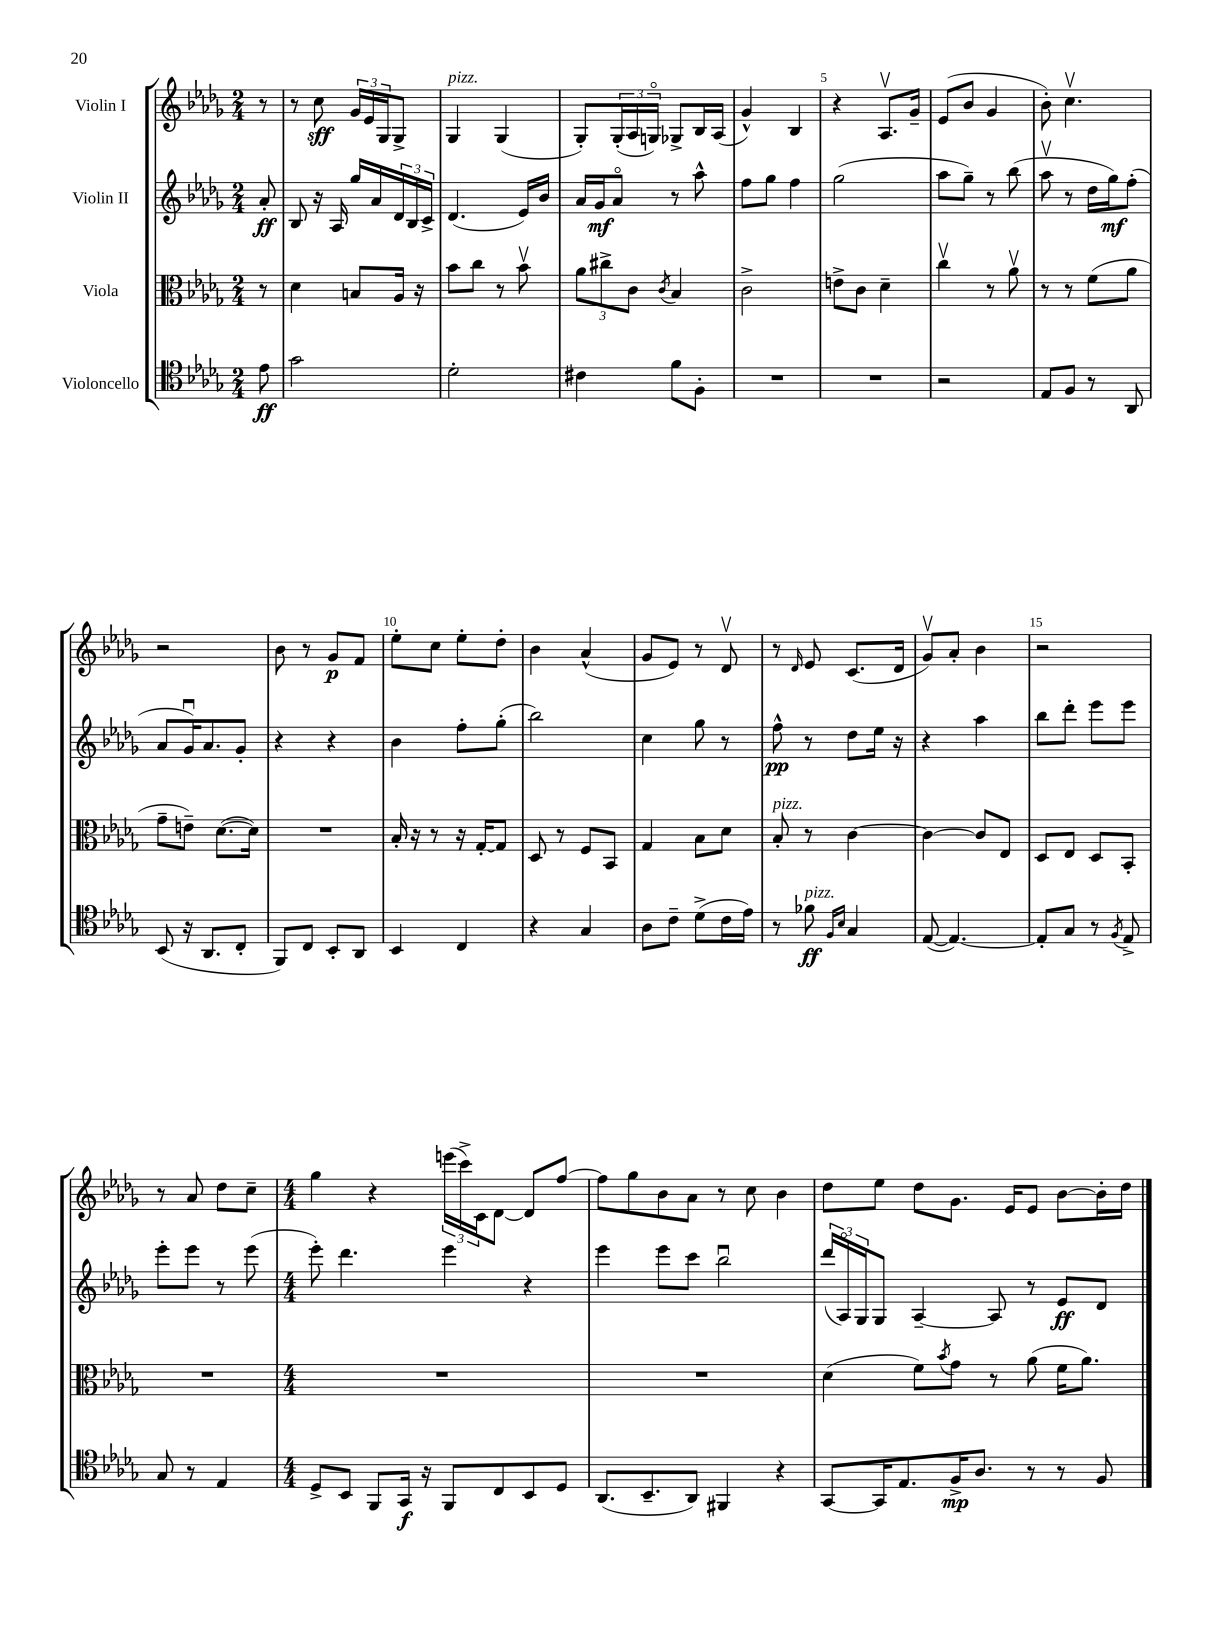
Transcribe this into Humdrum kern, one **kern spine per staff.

**kern	**kern	**kern	**kern
*staff4	*staff3	*staff2	*staff1
*clefC4	*clefC3	*clefG2	*clefG2
*k[b-e-a-d-g-]	*k[b-e-a-d-g-]	*k[b-e-a-d-g-]	*k[b-e-a-d-g-]
*M2/4	*M2/4	*M2/4	*M2/4
8e-	8r	8a-'	8r
=	=	=	=
2g-	4d-	8B-	8r
.	.	16r	8cc
.	.	16A-	.
.	8B	16gg-	24g-
.	.	.	24e-
.	.	16a-	.
.	.	.	24G-
.	16A-	24d-	8G-^
.	.	24B-	.
.	16r	.	.
.	.	24c^	.
=	=	=	=
2d-'	8b-	(4.d-	4G-
.	8cc	.	.
.	8r	.	(4G-
.	8b-v	16e-)	.
.	.	16b-	.
=	=	=	=
4c#	12a-	16a-	8G-')
.	.	16g-	.
.	12cc#^	.	.
.	.	8a-o	(24G-'
.	12c	.	24A-
.	.	.	24Go)
.	8qc	.	.
8f	4B-	8r	8G-^
8F'	.	8aa-^^	16B-
.	.	.	(16A-
=	=	=	=
2r	2c^	8ff	4g-^^)
.	.	8gg-	.
.	.	4ff	4B-
=	=	=	=
2r	8e^	(2gg-	4r
.	8c	.	.
.	4d-~	.	8.A-v
.	.	.	16g-~
=	=	=	=
2r	4ccv	8aa-	(8e-
.	.	8gg-~)	8b-
.	8r	8r	4g-
.	8a-v	(8bb-	.
=	=	=	=
8E-	8r	8aa-v	8b-')
8F	8r	8r	4.ccv
8r	(8f	16dd-	.
.	.	16gg-)	.
8AA-	8a-	(8ff'	.
=	=	=	=
(8BB-	8g-~	8a-	2r
16r	8e~)	16g-u)	.
8.AA-	.	8.a-	.
.	([8.d-	.	.
8C'	.	8g-'	.
.	16d-])	.	.
=	=	=	=
8FF)	2r	4r	8b-
8C	.	.	8r
8BB-'	.	4r	8g-
8AA-	.	.	8f
=	=	=	=
4BB-	16B-'	4b-	8ee-'
.	16r	.	.
.	8r	.	8cc
4C	16r	8ff'	8ee-'
.	[16G-'	.	.
.	8G-]	(8gg-'	8dd-'
=	=	=	=
4r	8D-	2bb-)	4b-
.	8r	.	.
4G-	8F	.	(4a-^^
.	8BB-	.	.
=	=	=	=
8A-	4G-	4cc	8g-
8c~	.	.	8e-)
(8d-^	8B-	8gg-	8r
16c	8d-	8r	8d-v
16e-)	.	.	.
=	=	=	=
8r	8B-'	8ff^^	8r
.	.	.	16qqd-
8f-	8r	8r	8e-
16qqF	.	.	.
16qqB-	.	.	.
4G-	[4c	8dd-	(8.c
.	.	16ee-	.
.	.	16r	16d-
=	=	=	=
([8E-	4c_	4r	8g-v)
4.E-_)	.	.	8a-'
.	8c]	4aa-	4b-
.	8E-	.	.
=	=	=	=
8E-']	8D-	8bb-	2r
8G-	8E-	8ddd-'	.
8r	8D-	8eee-	.
8qF	.	.	.
8E-^	8BB-'	8eee-	.
=	=	=	=
8G-	2r	8eee-'	8r
8r	.	8eee-	8a-
4E-	.	8r	8dd-
.	.	(8eee-	8cc~
=	=	=	=
*M4/4	*M4/4	*M4/4	*M4/4
8D-^	1r	8eee-')	4gg-
8BB-	.	4.ddd-	.
8FF	.	.	4r
16GG-	.	.	.
16r	.	.	.
8FF	.	4eee-	(24eee
.	.	.	24ccc^)
.	.	.	24c
8C	.	.	[8d-
8BB-	.	4r	8d-]
8D-	.	.	[8ff
=	=	=	=
(8.AA-	1r	4eee-	8ff]
.	.	.	8gg-
8.BB-~	.	.	.
.	.	8eee-	8b-
8AA-)	.	8ccc	8a-
4FF#	.	2bb-u	8r
.	.	.	8cc
4r	.	.	4b-
=	=	=	=
[8GG-	(4d-	(24ddd-	8dd-
.	.	24A-o)	.
.	.	24G-	.
16GG-]	.	8G-	8ee-
8.E-	.	.	.
.	8f)	[4A-~	8dd-
.	8qb-	.	.
16F^	8g-	.	8.g-
8.A-	.	.	.
.	8r	8A-]	.
.	.	.	16e-
8r	(8a-	8r	8e-
8r	16f	8e-	[8b-
.	8.a-)	.	.
8F	.	8d-	16b-']
.	.	.	16dd-
==	==	==	==
*-	*-	*-	*-
